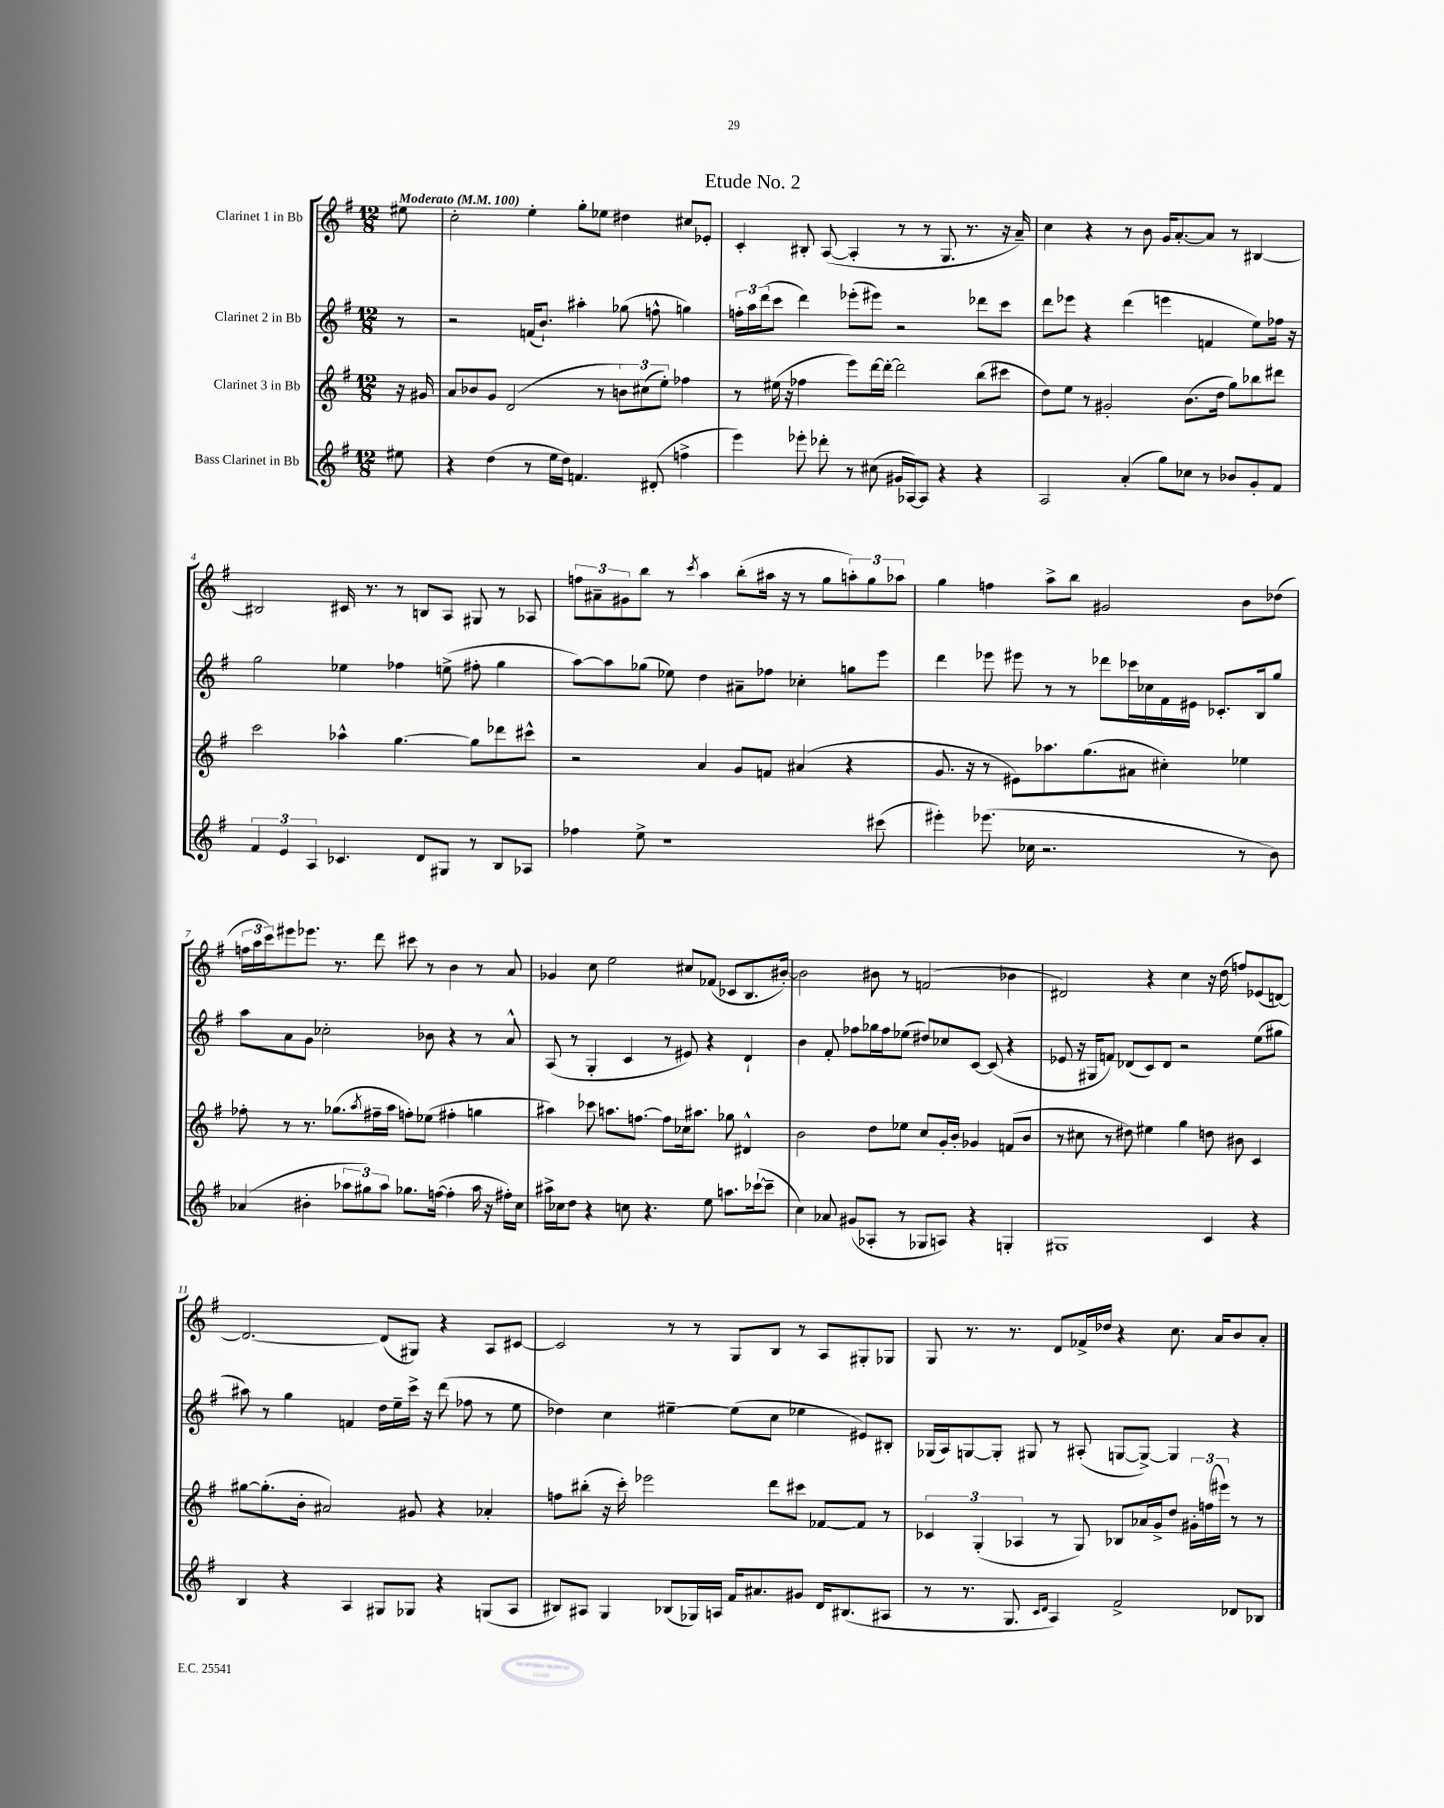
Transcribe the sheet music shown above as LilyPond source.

\header { title = "Etude No. 2" }
<<
\new StaffGroup <<
\new Staff = "s0" \with { instrumentName = "Clarinet 1 in Bb" } {
    \clef treble \key g \major \numericTimeSignature \time 12/8 \partial 8 \tempo "Moderato" 4 = 100
    eis''8 |
    c''2-. e''4-. g''8-. ees''8 dis''4 cis''8 ees'8-. |
    c'4-. bis8-. a8~( a4-. r8 r8 g8. r8. r16 a'16--) |
    c''4 r4 r8 b'8 g'16 a'8.~-. a'8 r8 bis4~ |
    bis2 cis'16 r8. r8 b8 a8 gis8 r8 aes8 |
    \tuplet 3/2 { f''8 ais'8-- gis'8 } b''8 r8 \acciaccatura { c'''8 } a''4 b''8-.( ais''16 r16 r8 g''8 \tuplet 3/2 { a''8-.) g''8 aes''8 } |
    g''4 f''4 a''8-> b''8 gis'2 b'8 des''8( |
    \tuplet 3/2 { f''16 a''16 c'''16) } eis'''8 ees'''8. r8. d'''8 cis'''8 r8 b'4 r8 a'8 |
    ges'4 c''8 e''2 cis''8 fes'8( ces'8 b8. bis'16~-.) |
    bis'2 bis'8 r8 f'2( bes'4 |
    dis'2) r4 c''4 r16 d''16( f''8) ees'8( d'8~) |
    d'2.~ d'8( gis8) r4 a8 cis'8~ |
    cis'2 r8 r8 g8 b8 r8 a8 gis8-. ges8 |
    g8 r8. r8. d'8 fes'16-> des''16 r4 c''8. a'16 b'8 a'8-. \bar "|." |
}
\new Staff = "s1" \with { instrumentName = "Clarinet 2 in Bb" } {
    \clef treble \key g \major \numericTimeSignature \time 12/8 \partial 8
    r8 |
    r2 f'16( b'8.-!) ais''4-. ges''8( f''8-^ g''4) |
    \tuplet 3/2 { f''16-. a''16 d'''16( } c'''8 d'''4) ees'''8-.( eis'''8) r2 des'''8 c'''8 |
    d'''8 ees'''8 r4 d'''4( e'''4 f'4 e''8) fes''16 r16 |
    g''2 ees''4 fes''4 e''8->( fis''8-. g''4 |
    a''8~) a''8 ges''8( ees''8) d''4 ais'8-- fes''8 ces''4-. g''8 e'''8 |
    d'''4 ees'''8 eis'''8 r8 r8 des'''8 ces'''16 ces''16 fis'16 eis'16 ces'8.-. b16 g''8 |
    a''8 a'8 g'8 ces''2-. bes'8 r4 r8 a'8-^ |
    a8( r8 g4-. c'4 r8 eis'8) r4 d'4-! |
    b'4 fis'8-. fes''8 ges''16 fes''16 ees''8( dis''8) ces''8 c'8~ c'8( r4 |
    ees'8 r16 gis16 f'8) des'8( c'8) des'8 r2 e''8( gis''8 |
    ais''8) r8 g''4 f'4 d''16 e''16-- c'''16-> r16 d'''8( fes''8 r8 e''8 |
    des''4) c''4 eis''4~-- eis''8( c''8 ees''4 eis'8) bis8-. |
    ges16( a16) g8~ g8-. gis8 r8 ais8-.( g8~ g8~->) g4 r4 \bar "|." |
}
\new Staff = "s2" \with { instrumentName = "Clarinet 3 in Bb" } {
    \clef treble \key g \major \numericTimeSignature \time 12/8 \partial 8
    r16 gis'16 |
    a'8 bes'8 g'8 d'2( r8 \tuplet 3/2 { b'8) cis''8( e''8-.) } fes''4 |
    r8 eis''16( r16 fes''4 e'''8) d'''16~ d'''16~-. d'''2 b''8( cis'''8 |
    d''8) e''8 r8 gis'2-. b'8.( d''16 g''8) bes''8 dis'''8 |
    c'''2 aes''4-^ g''4.~ g''8 des'''8 cis'''8-^ |
    r2 a'4 g'8 f'8 ais'4( r4 |
    g'8. r16 r8 eis'8) aes''8. g''8.( ais'8 cis''4-.) ees''4 |
    fes''8-. r8 r8. ges''8.( \acciaccatura { a''8 } fis''16-- a''16 f''8-.) ees''8( fis''4-. g''4 |
    ais''4) ces'''8 a''8. f''8.~ f''8 ces''16 ais''8. ges''8 dis'4-^ |
    b'2 d''8 ees''8 c''8 g'16-. b'16-. ges'4 f'8( b'8 |
    r8 cis''8 r8 dis''8) eis''4 g''4 d''8 bis'8 c'4 |
    gis''8~ gis''8.-.( b'16-. ais'2) gis'8 r4 aes'4-. |
    f''8 bis''8-.( r16 c'''16-.) ees'''2 d'''8 cis'''8 fes'8~ fes'8 r8 |
    \tuplet 3/2 { ces'4 g4-.( aes4 } r8 g8) bes8 aes'16 g'16-> d''8 \tuplet 3/2 { gis'16-. f''16( eis'''16) } r8 r8 \bar "|." |
}
\new Staff = "s3" \with { instrumentName = "Bass Clarinet in Bb" } {
    \clef treble \key g \major \numericTimeSignature \time 12/8 \partial 8
    eis''8 |
    r4 d''4( r8 e''16 d''16) f'4. dis'8-.( f''4-> |
    e'''4) ees'''8-. des'''8-. r8 cis''8( gis'16 aes16~) aes8 r4 r4 |
    a2 a'4-.( g''8) ces''8 r8 bes'8 g'8-. fis'8 |
    \tuplet 3/2 { fis'4 e'4 a4 } ces'4. d'8 gis8 r8 b8 aes8 |
    fes''4 e''8-> r1 cis'''8( |
    eis'''4-.) ees'''8.( ces''16 r2. r8 b'8) |
    aes'4( bis'4-. \tuplet 3/2 { aes''8 gis''8) aes''8 } ges''8. f''16~( f''4-. aes''16 r16 fis''16-.) c''16 |
    ais''16-> ces''16 d''8 r4 c''8 r4. e''8 a''8. ces'''16~-!( ces'''8-- |
    c''4) aes'8 gis'8( aes8-. r8 ges8 a8) r4 g4-. |
    gis1 c'4 r4 |
    b4 r4 a4 gis8 ges8 r4 g8( a8 |
    bis8) ais8 g4 bes8( ges16) a16 fis'16 ais'8. gis'8 d'16 bis8.( ais8 |
    r8 r8. g8. \grace { c'16 d'16 } a4) fis'2-> des'8 bes8 \bar "|." |
}
>>
>>
